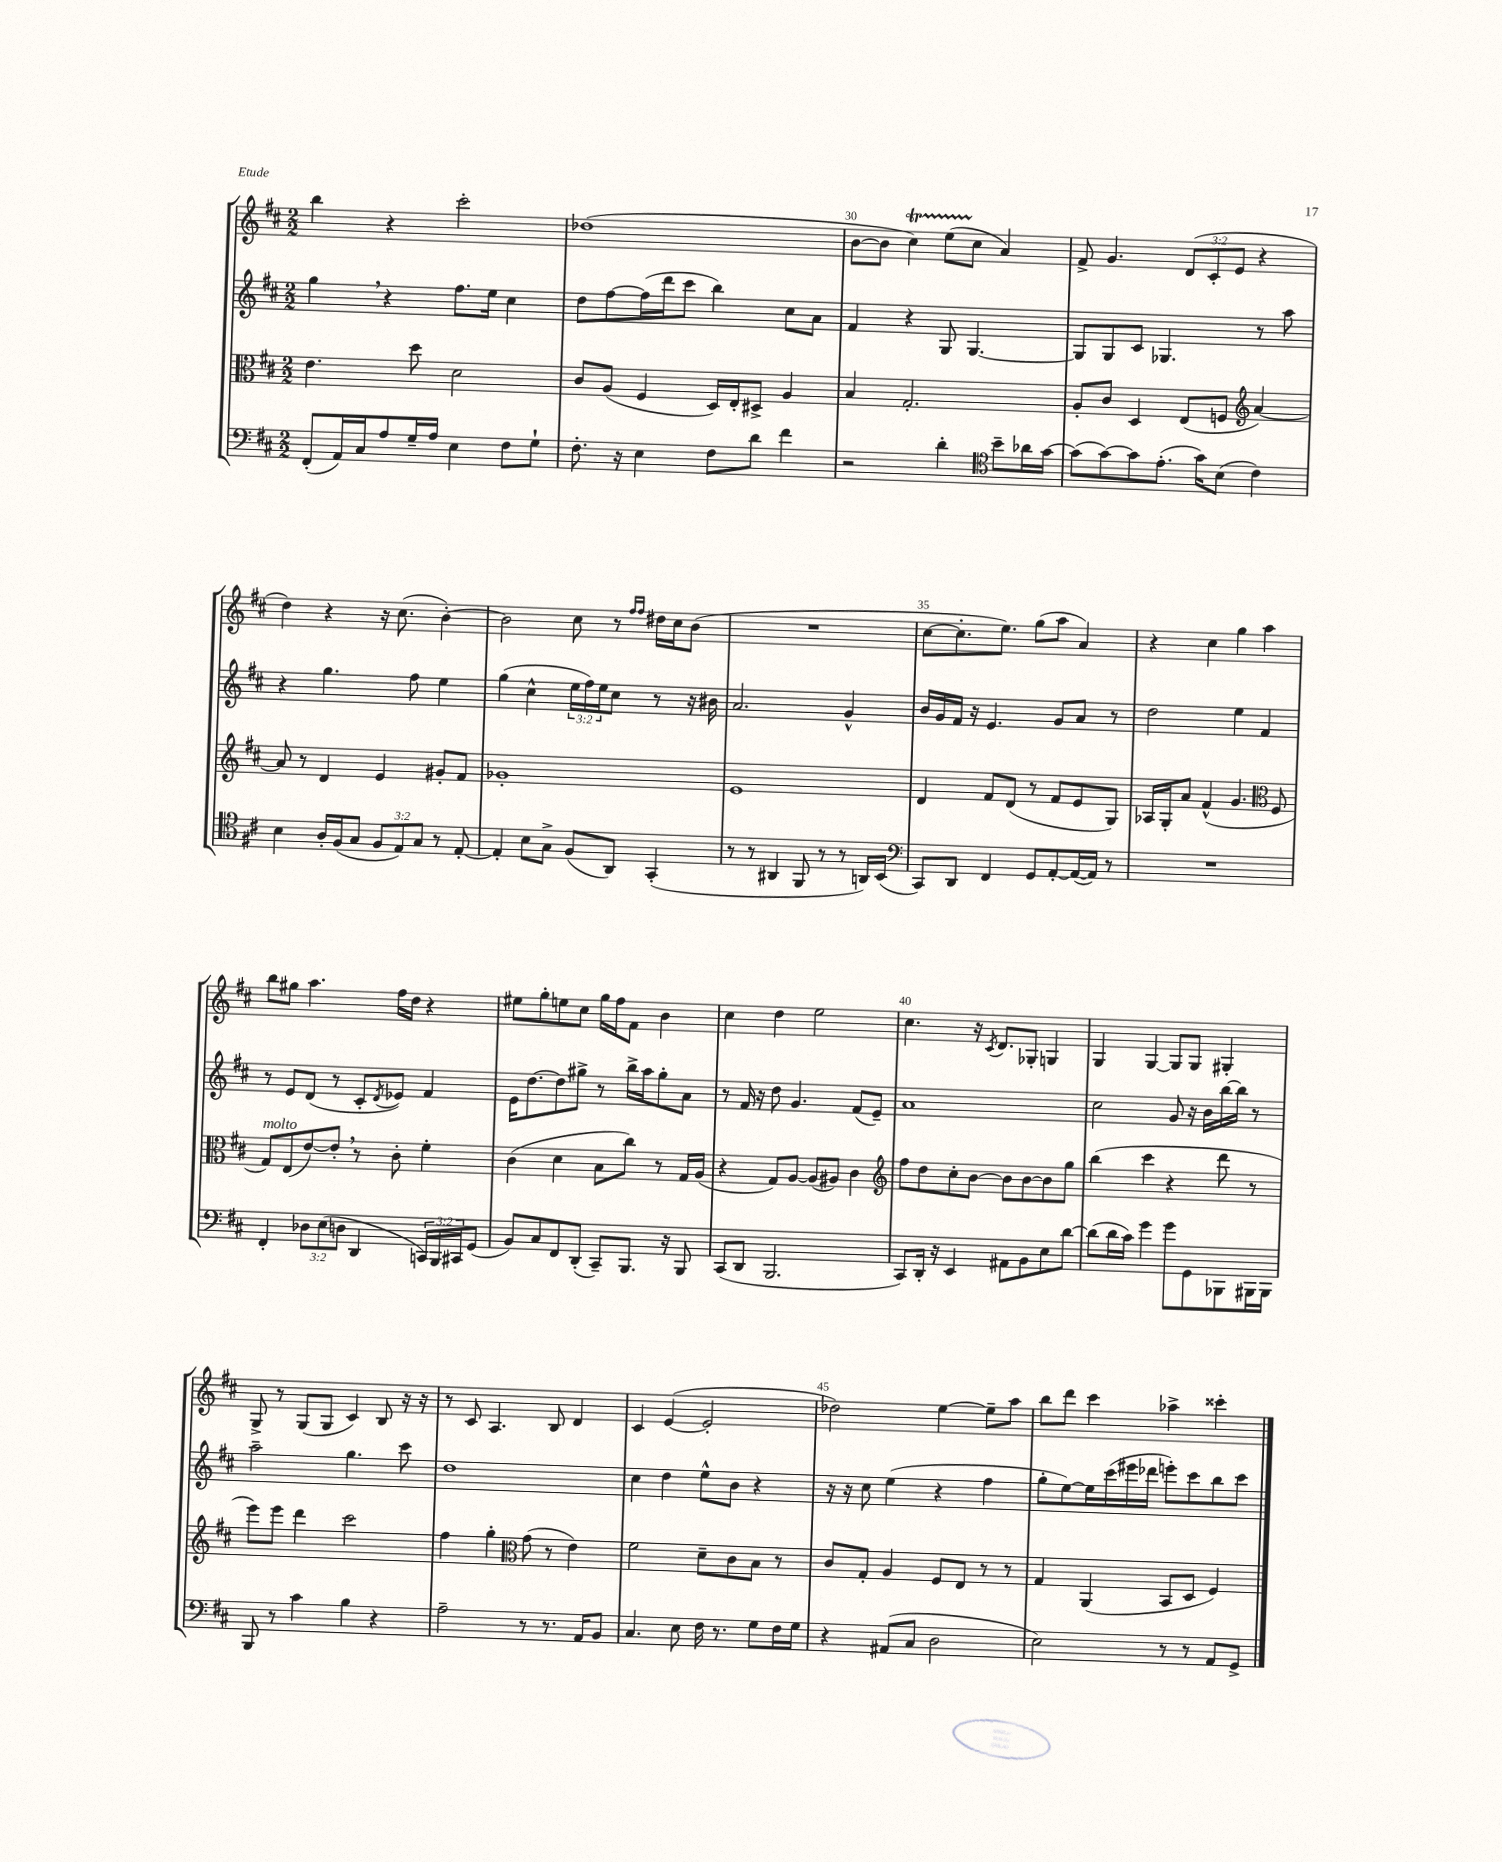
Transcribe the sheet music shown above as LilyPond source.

<<
\new StaffGroup <<
\new Staff = "s0" {
    \clef treble \key d \major \numericTimeSignature \time 2/2 \override Staff.TupletNumber.text = #tuplet-number::calc-fraction-text
    b''4 r4 cis'''2-. |
    des''1( |
    b'8~ b'8 cis''4\startTrillSpan) e''8( cis''8\stopTrillSpan a'4) |
    fis'8-> g'4. \tuplet 3/2 { d'8( cis'8-. e'8 } r4 |
    d''4) r4 r16 cis''8.( b'4~-.) |
    b'2 cis''8 r8 \grace { fis''16 fis''16 } dis''16 cis''16 b'8( |
    R1 |
    cis''8~ cis''8.-. e''8.) g''8( a''8 a'4) |
    r4 cis''4 g''4 a''4 |
    b''8 gis''8 a''4. fis''16 d''16 r4 |
    eis''8 g''8-. e''8 cis''8 g''16 fis''16 fis'8 b'4 |
    cis''4 d''4 e''2 |
    cis''4. r16 \acciaccatura { cis'8 } d'8. ges8-. g4 |
    g4 g4~ g8 g8 gis4-. |
    g8-> r8 g8( g8 cis'4) b8 r16 r16 |
    r8 cis'8 a4. b8 d'4 |
    cis'4 e'4~( e'2-. |
    des''2) e''4~ e''8-- a''8 |
    b''8 d'''8 cis'''4 aes''4-> cisis'''4-. \bar "|." |
}
\new Staff = "s1" {
    \clef treble \key d \major \numericTimeSignature \time 2/2 \override Staff.TupletNumber.text = #tuplet-number::calc-fraction-text
    g''4 \breathe r4 fis''8. e''16 cis''4 |
    d''8 fis''8~ fis''16( d'''16 cis'''8 b''4) cis''8 a'8 |
    fis'4 r4 g8 g4.~ |
    g8 g8 cis'8 ges4. r8 a''8 |
    r4 g''4. fis''8 e''4 |
    g''4( cis''4-^ \tuplet 3/2 { e''16 fis''16) e''16 } cis''8 r8 r16 bis'16 |
    a'2. g'4-^ |
    b'16 g'16 fis'16 r16 e'4. g'8 a'8 r8 |
    d''2 e''4 fis'4 |
    r8 e'8 d'8( r8 cis'8-. \acciaccatura { d'8 } ees'8) fis'4 |
    e'16 d''8.~ d''8 gis''8-> r8 b''16-> a''16 gis''8-. a'8 |
    r8 fis'16 r16 d''8 g'4. fis'8( e'8--) |
    a'1 |
    cis''2 g'8 r16 b'16 b''16~ b''16 r8 |
    a''2-- g''4. cis'''8 |
    d''1 |
    cis''4 d''4 e''8-^ b'8 r4 |
    r16 r16 cis''8 e''4( r4 fis''4 |
    g''8-. e''8~) e''16 cis'''16( eis'''16 des'''16 e'''8-.) cis'''8 b''8 cis'''8 \bar "|." |
}
\new Staff = "s2" {
    \clef alto \key d \major \numericTimeSignature \time 2/2
    e'4. d''8 d'2 |
    cis'8 a8( fis4 d16) e16-. dis8-> a4 |
    b4 g2.-. |
    a8-. cis'8 d4 e8( f8 \clef treble a'4~) |
    a'8 r8 d'4 e'4 gis'8-. fis'8 |
    ges'1-. |
    e'1 |
    d'4 fis'8 d'8( r8 fis'8 e'8 g8) |
    aes16 g16-. a'8 fis'4-^( g'4. \clef alto fis8 |
    g8^\markup { \italic "molto" }) e8( e'8~) e'8-. \breathe r8 cis'8-. fis'4-. |
    cis'4( d'4 b8 cis''8) r8 g16 a16( |
    r4 g8) a8~ a8( ais8) cis'4 |
    \clef treble fis''8 d''8 cis''8-. b'8~ b'8 b'8~ b'8 g''8 |
    b''4( cis'''4 r4 d'''8 r8 |
    e'''8) e'''8 d'''4 cis'''2 |
    fis''4 g''4-. \clef alto g'8( r8 e'4) |
    fis'2 d'8-- cis'8 b8 r8 |
    cis'8 g8-. a4 fis8 e8 r8 r8 |
    g4 a,4( b,8 d8 fis4) \bar "|." |
}
\new Staff = "s3" {
    \clef bass \key d \major \numericTimeSignature \time 2/2 \override Staff.TupletNumber.text = #tuplet-number::calc-fraction-text
    fis,8-.( a,16) cis16 a8 g16-- a16 e4 fis8 g8-! |
    fis8.-. r16 e4 fis8 d'8 fis'4 |
    r2 d'4-. \clef tenor b'8-- aes'16 g'16~ |
    g'8( g'8~) g'8 e'8.-.( g'16) b8( cis'4) |
    b4 a16-. fis16( g8 \tuplet 3/2 { fis8 e8) g8 } r8 e8~-. |
    e4-. b8 g8-> fis8( a,8) g,4-.( |
    r8 r8 ais,4 fis,8 r8 r8 a,16) b,16( |
    \clef bass cis,8) d,8 fis,4 g,8 a,8~-. a,16~( a,16) r8 |
    R1 |
    fis,4-. \tuplet 3/2 { des8 e8( d8 } d,4 \tuplet 3/2 { c,16) b,,16 cis,16 } g,8( |
    b,8) cis8 fis,8 d,8-.( cis,8--) b,,8. r16 b,,8 |
    cis,8( d,8 b,,2. |
    cis,8) d,16-. r16 e,4 ais,8 b,8 e8 d'8~ |
    d'8( d'16 cis'16) g'4 g'8 g,8 bes,,8 bis,,16 bis,,16 |
    b,,8 r8 cis'4 b4 r4 |
    a2-- r8 r8. a,16 b,8 |
    cis4. e8 fis16 r8. g8 fis16 g16 |
    r4 ais,8( cis8 d2 |
    e2) r8 r8 a,8 g,8-> \bar "|." |
}
>>
>>
\layout { \context { \Score currentBarNumber = #28 \override BarNumber.break-visibility = ##(#f #t #t) barNumberVisibility = #(every-nth-bar-number-visible 5) } }
